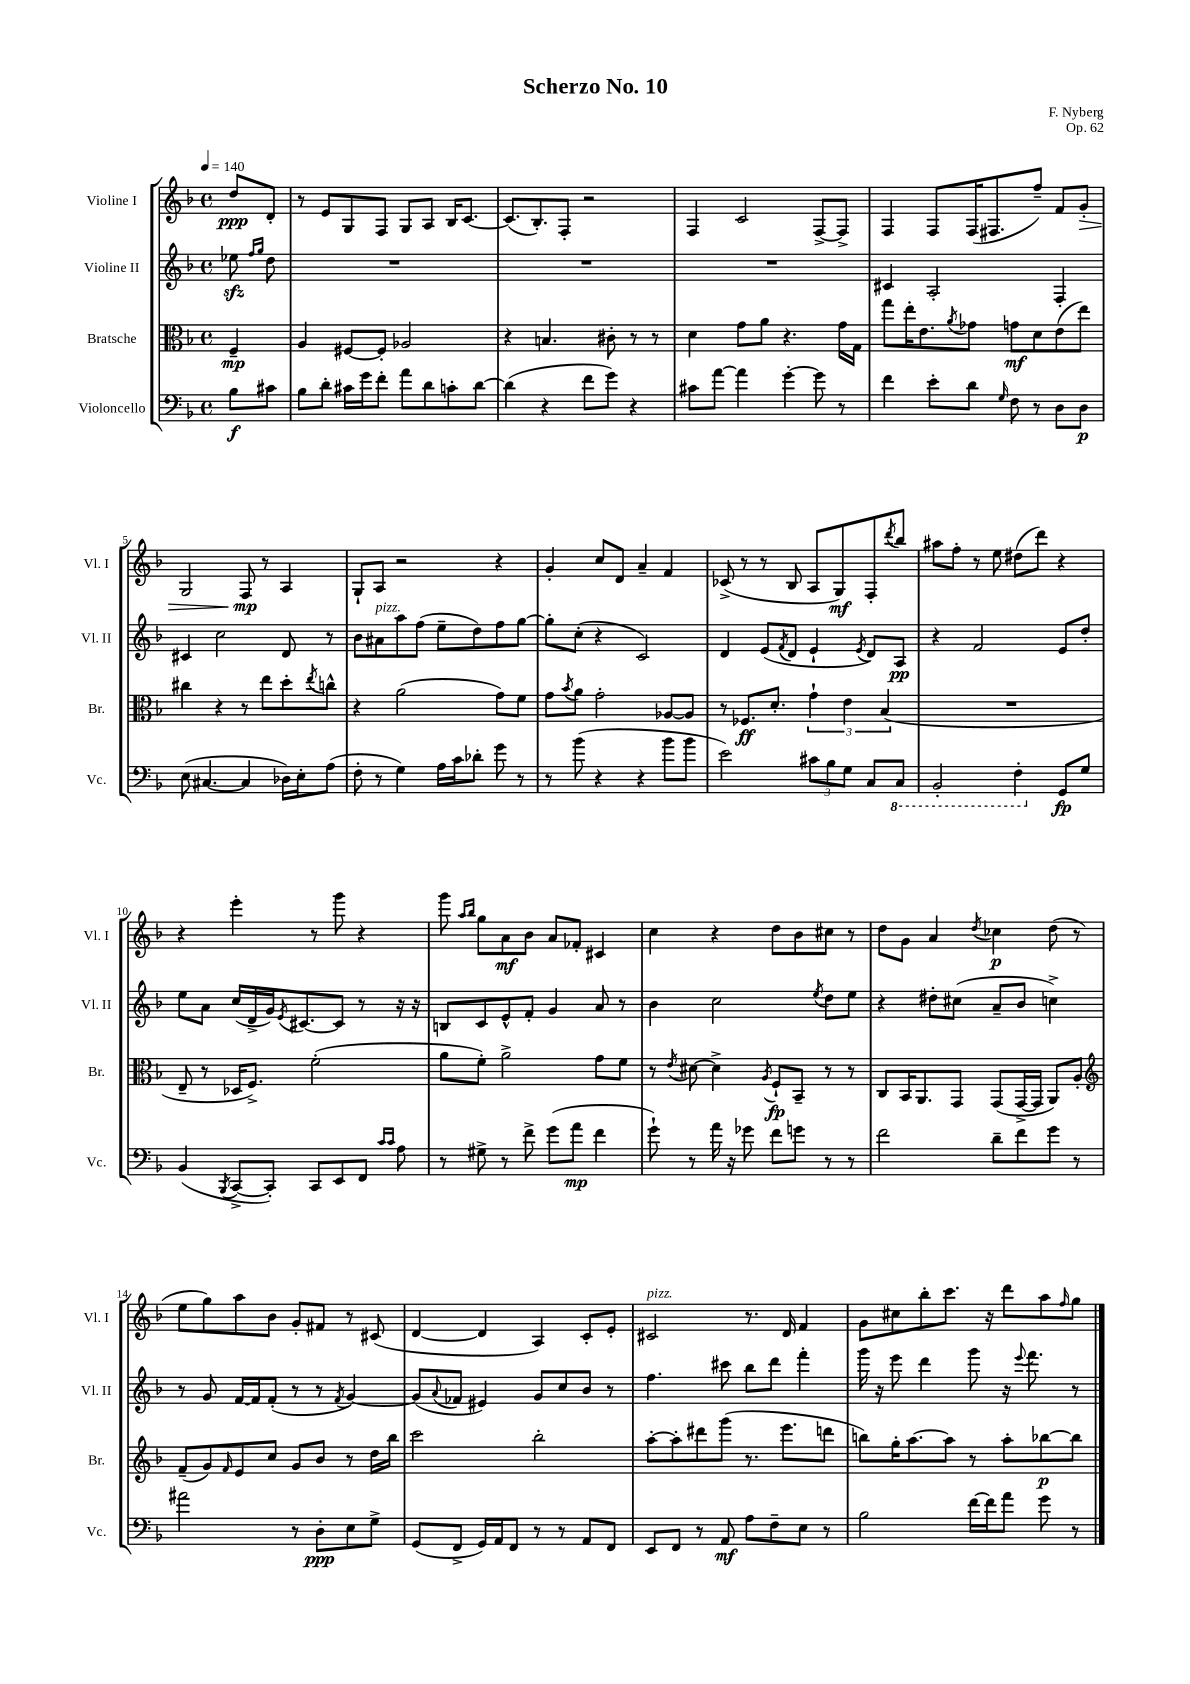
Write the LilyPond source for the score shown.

\header { title = "Scherzo No. 10" composer = "F. Nyberg" opus = "Op. 62" }
<<
\new StaffGroup <<
\new Staff = "s0" \with { instrumentName = "Violine I" shortInstrumentName = "Vl. I" } {
    \clef treble \key f \major \defaultTimeSignature \time 4/4 \partial 4 \tempo 4 = 140
    d''8\ppp d'8-. |
    r8 e'8 g8 f8 g8 a8 bes16 c'8.~ |
    c'8.( bes8.-.) f8-. r2 |
    f4 c'2 f8~-> f8-> |
    f4 f8 f16( fis8. f''8--) f'8 g'8-.\> |
    g2 f8\mp\! r8 a4 |
    g8-! a8 r2 r4 |
    g'4-. c''8 d'8 a'4-- f'4 |
    ces'8->( r8 r8 bes8 a8 g8\mf) f8-. \acciaccatura { d'''8 } bes''8 |
    ais''8 f''8-. r8 e''8 dis''8( d'''8) r4 |
    r4 e'''4-. r8 g'''8 r4 |
    g'''8 \grace { a''16 bes''16 } g''8 a'8\mf bes'8 a'8 fes'8-. cis'4 |
    c''4 r4 d''8 bes'8 cis''8 r8 |
    d''8 g'8 a'4 \acciaccatura { d''8 } ces''4\p d''8( r8 |
    e''8 g''8) a''8 bes'8 g'8-. fis'8 r8 cis'8( |
    d'4~ d'4 a4) c'8-. e'8-. |
    cis'2^\markup { \italic "pizz." } r8. d'16 f'4 |
    g'8 cis''8 bes''8-. c'''8. r16 d'''8 a''8 \grace { f''16 } g''8 \bar "|." |
}
\new Staff = "s1" \with { instrumentName = "Violine II" shortInstrumentName = "Vl. II" } {
    \clef treble \key f \major \defaultTimeSignature \time 4/4 \partial 4
    ees''8\sfz \grace { f''16 g''16 } d''8 |
    R1 |
    R1 |
    R1 |
    cis'4 a2-. f4-. |
    cis'4 c''2 d'8 r8 |
    bes'8 ais'8^\markup { \italic "pizz." } a''8 f''8( e''8-- d''8) f''8 g''8~ |
    g''8-. c''8-.( r4 c'2) |
    d'4 e'8( \acciaccatura { f'8 } d'8 e'4-! \acciaccatura { e'8 } d'8) a8\pp |
    r4 f'2 e'8 d''8-. |
    e''8 a'8 c''16( d'16-> g'16) \acciaccatura { e'8 } cis'8.~ cis'8 r8 r16 r16 |
    b8 c'8 e'8-^ f'8-. g'4 a'8 r8 |
    bes'4 c''2 \acciaccatura { e''8 } d''8 e''8 |
    r4 dis''8-. cis''8( a'8-- bes'8 c''4->) |
    r8 g'8 f'16~ f'16 f'8-.( r8 r8 \acciaccatura { f'8 } g'4~) |
    g'8( \appoggiatura { a'8 } fes'8 eis'4) g'8 c''8 bes'8 r8 |
    f''4. cis'''8 bes''8 d'''8 f'''4-. |
    g'''16 r16 e'''8 d'''4 g'''8 r16 \appoggiatura { e'''8 } f'''8. r8 \bar "|." |
}
\new Staff = "s2" \with { instrumentName = "Bratsche" shortInstrumentName = "Br." } {
    \clef alto \key f \major \defaultTimeSignature \time 4/4 \partial 4
    f4--\mp |
    a4 fis8~ fis8-. aes2 |
    r4 b4. cis'8-. r8 r8 |
    d'4 g'8 a'8 r4. g'16 g16 |
    g''8 e''16-. e'8. \acciaccatura { a'8 } ges'8 g'8\mf d'8 e'8( e''8) |
    cis''4 r4 r8 e''8 d''8-. \acciaccatura { e''8 } c''8-^ |
    r4 a'2( g'8) f'8 |
    g'8 \acciaccatura { bes'8 } a'8 g'2-. aes8~ aes8 |
    r8 fes8.\ff d'8.-. \tuplet 3/2 { g'4-! e'4 bes4( } |
    R1 |
    e8-- r8 des16 f8.->) f'2-.( |
    a'8 f'8-.) a'2-> g'8 f'8 |
    r8 \acciaccatura { e'8 } dis'8~ dis'4-> \acciaccatura { a8 } f8-!\fp bes,8-- r8 r8 |
    c8 bes,16 a,8. g,8 g,8( g,16~-> g,16 a,8) a8-. |
    \clef treble f'8--( g'8) \grace { f'16 } e'8 c''8 g'8 bes'8 r8 d''16 bes''16 |
    c'''2 bes''2-. |
    a''8~-. a''8-. dis'''8 g'''8( r8. e'''8. d'''8 |
    b''8) g''16-. a''8.~ a''8 r8 a''8-. bes''8~\p bes''8 \bar "|." |
}
\new Staff = "s3" \with { instrumentName = "Violoncello" shortInstrumentName = "Vc." } {
    \clef bass \key f \major \defaultTimeSignature \time 4/4 \partial 4
    bes8\f cis'8 |
    bes8 d'8-. cis'16 g'16 f'8-. a'8 d'8 c'8-. d'8~ |
    d'4( r4 f'8 g'8) r4 |
    cis'8 a'8~ a'4 g'4~-. g'8 r8 |
    f'4 e'8-. d'8 \grace { g16 } f8 r8 d8 d8\p |
    e8( cis4.~ cis4 des16) e16-. a8( |
    f8-. r8 g4) a16 c'16 des'8-. g'8 r8 |
    r8 bes'8( r4 r4 bes'8 bes'8 |
    e'2) \tuplet 3/2 { cis'8 bes8 g8 } c8 \ottava #-1 c,8 |
    bes,,2-. f,4-. \ottava #0 g,8\fp g8 |
    bes,4( \acciaccatura { bes,,8 } c,8~-> c,8-.) c,8 e,8 f,8 \grace { c'16 c'16 } a8 |
    r8 gis8-> r8 f'8-> g'8( a'8\mp f'4 |
    g'8-!) r8 a'16 r16 ges'8 f'8 g'8 r8 r8 |
    f'2 d'8-- f'8 g'8 r8 |
    ais'2 r8 d8-.\ppp e8 g8-> |
    g,8( f,8-> g,16) a,16 f,8 r8 r8 a,8 f,8 |
    e,8 f,8 r8 a,8\mf a8 f8-- e8 r8 |
    bes2 f'16~ f'16 a'8 g'8 r8 \bar "|." |
}
>>
>>
